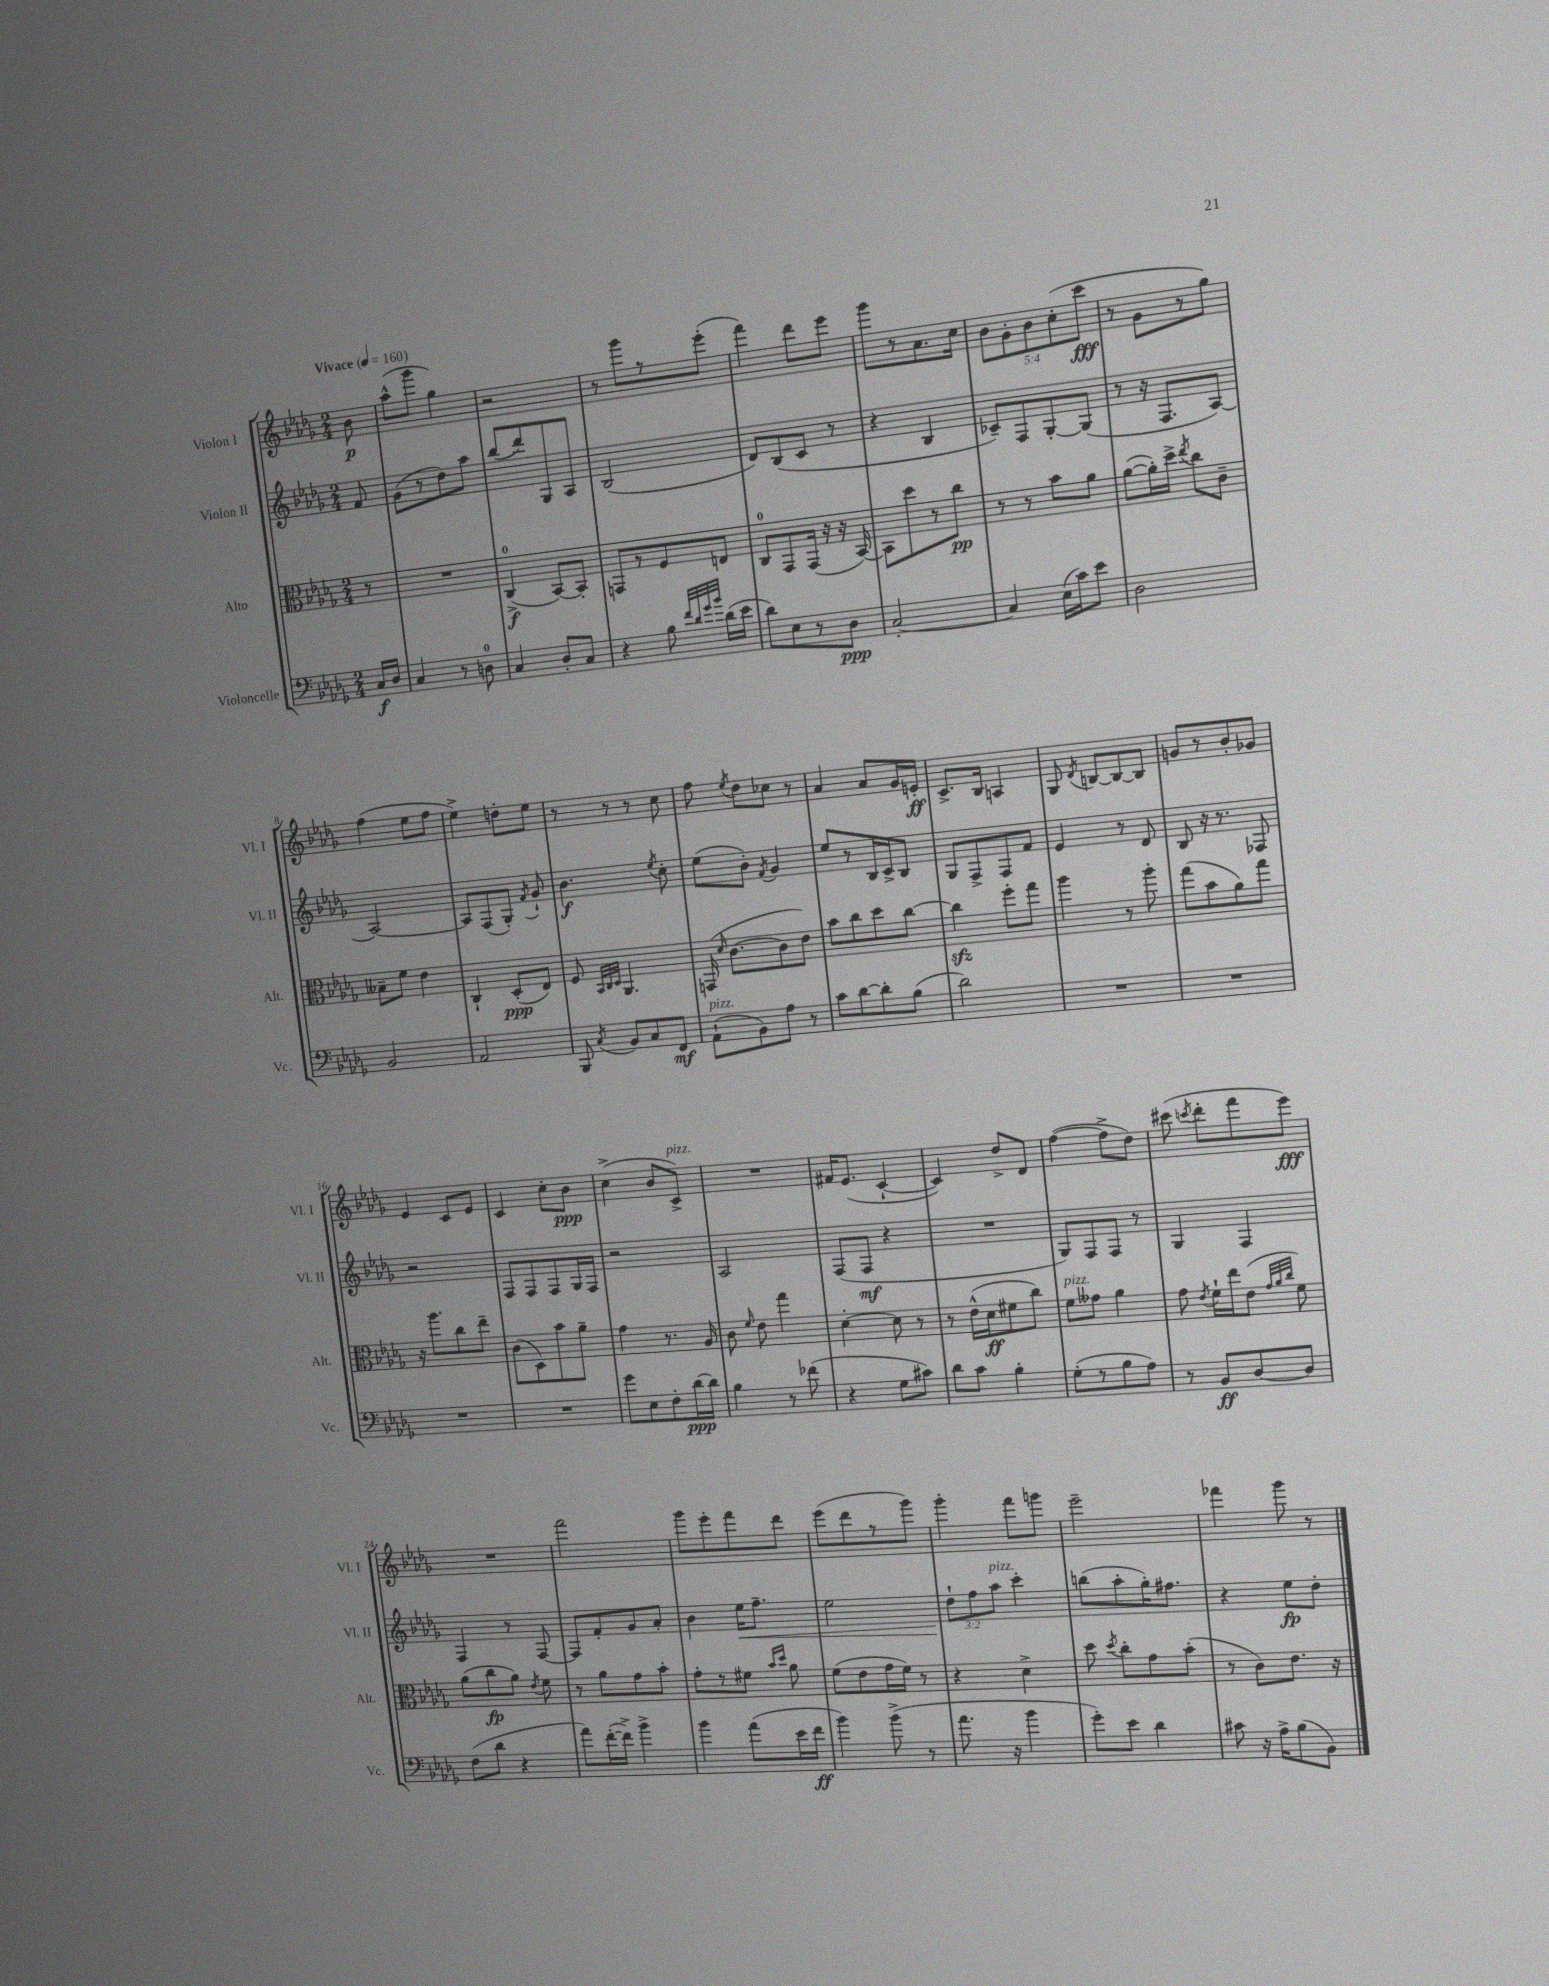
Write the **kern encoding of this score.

**kern	**kern	**kern	**kern
*staff4	*staff3	*staff2	*staff1
*clefF4	*clefC3	*clefG2	*clefG2
*k[b-e-a-d-g-]	*k[b-e-a-d-g-]	*k[b-e-a-d-g-]	*k[b-e-a-d-g-]
*M2/4	*M2/4	*M2/4	*M2/4
*MM160	*MM160	*MM160	*MM160
16C	8r	8f	8b-
16D-	.	.	.
=	=	=	=
4C	2r	(8g-	(8aa-^^
.	.	8r	8ggg-
8r	.	8dd-)	4gg-)
8D	.	8aa-	.
=	=	=	=
4C	(4C^	(8bb-	2r
.	.	8ddd-)	.
8D-'	[8BB-)	8G-	.
8C	8BB-']	8A-	.
=	=	=	=
4r	8GG	(2B-	8r
.	8r	.	8ggg-
8B-	8F	.	8r
32qqf	.	.	.
32qqd-	.	.	.
32qqg-	.	.	.
32qqb-	.	.	.
(16d-	8E	.	(8eee-'
16e-	.	.	.
=	=	=	=
8d-)	8C	8d-)	4fff)
8E-	8GG-	(8B-	.
8r	(16GG-	8c	8ddd-
.	16r	.	.
8D-	16r	8r	8eee-
.	[16BB-)	.	.
=	=	=	=
[2C'	8BB-]	4r	8ggg-
.	8dd-	.	8r
.	8r	4B-	8.a-
.	8cc	.	.
.	.	.	16cc
=	=	=	=
4C]	8r	8c-~)	10b-
.	.	.	10g-'
.	8r	8F	.
.	.	.	10b-
(16E-	8b-	[8G-'	.
.	.	.	(10cc'
16c)	.	.	.
8e-	8a-	(8G-]	.
.	.	.	10ccc
=	=	=	=
2D-	([8a-	8r	8r
.	16a-'])	16r	8g-
.	16dd-^	8.F	.
.	8qee-	.	.
.	8cc	.	8r
.	8c~	[8A-)	8gg-)
=	=	=	=
2BB-	8B--~	2A-_	(4ff
.	8f	.	.
.	4e-	.	8ee-
.	.	.	8ff
=	=	=	=
2AA-	4C`	8A-]	4ee-^)
.	.	(8F	.
.	(8D-'	8G-')	8dd'
.	.	8qf	.
.	8E-)	8g-`	8ee-
=	=	=	=
8BBB-	8F	4.b-	8r
.	32qqBB-	.	.
.	32qqC	.	.
8qC	32qqD-	.	.
8BB-	4.AA-	.	8r
8C	.	.	8r
.	.	8qee-	.
8FF	.	8cc'	8cc
=	=	=	=
(8AA-`	(16GG	(8ee-	8ff
.	16qqd-	.	.
.	[8.c	.	.
.	.	.	8qee-
8BB-)	.	8b-')	8dd-
.	.	8qf	.
8A-	8c]	4g-	8cc-
8r	8e-)	.	8r
=	=	=	=
8c	8b-	8ee-	4a-
[8d-	8cc	8r	.
8d-']	8dd-	16B-	8a-
.	.	16c^	.
(8B-	[8cc	8B-	16g-
.	.	.	16e'
=	=	=	=
2d-)	4cc]	8G-	8.c^
.	.	8F^	.
.	.	.	16B-
.	8ff'	8F	4A
.	8gg-	8f	.
=	=	=	=
2r	4aa-	4e-	8G-
.	.	.	8qd-
.	.	.	[8B
.	8r	8r	8B_
.	8aa-'	8d-	8B]
=	=	=	=
2r	(8gg-	8B-	8g
.	8b-	16r	8r
.	.	8.r	.
.	8a-)	.	8b-'
.	8gg-	8F-	8g-
=	=	=	=
2r	16r	2r	4e-
.	8.aa-	.	.
.	8cc	.	8c
.	8ee-~	.	8e-
=	=	=	=
2r	(8c	8F	4c
.	8D-)	8F	.
.	8b-	8F	8cc'
.	8a-~	16G-	8b-
.	.	16F	.
=	=	=	=
8g-	4g-	2r	(4cc^
8E-	.	.	.
8F'	8.r	.	8b-
[16d-	.	.	8c^)
16d-]	16A-	.	.
=	=	=	=
4B-	8c	2A-	2r
.	16qqf	.	.
.	8e-	.	.
8r	4gg-	.	.
(8f-	.	.	.
=	=	=	=
4r	[4d-'	(8F	16f#
.	.	.	(8.e-
.	.	8F	.
8G-	8d-]	4r	[4c`
8c#)	8r	.	.
=	=	=	=
8d-	8r	2r	4c])
8c	(16e-^^	.	.
.	16d-	.	.
4B-'	8f#	.	8dd-^
.	8cc)	.	8d-
=	=	=	=
(8G-'	8f	8G-)	([4ff
8r	8g--	8F	.
8B-	4a-	8F	8ff^]
8A-)	.	8r	8dd-)
=	=	=	=
8r	8g-	4G-	(8ccc#
.	8qe-	.	8qccc
8BB-	16f`	.	8ddd-'
.	16ee-	.	.
[8D-	(8e-	4F	8fff
.	32qqg-	.	.
.	32qqa-	.	.
.	32qqcc	.	.
8D-]	8f)	.	8eee-)
=	=	=	=
(8F	(8a-	4F	2r
8d-	8cc	.	.
4r	8a-)	8r	.
.	8qe-	.	.
.	8f	[8F	.
=	=	=	=
8a-)	8r	8F]	2fff
([16f'	8a-	8f'	.
16f^])	.	.	.
4b-^	8g-	8g-	.
.	8b-'	8a-'	.
=	=	=	=
4b-	8g-'	4b-	8ggg-
.	8r	.	8eee-'
(8a-	8f#	16ee-	8fff
.	.	8.ff~	.
.	16qqb-	.	.
.	16qqdd-	.	.
16e-	8a-	.	8ddd-
16f	.	.	.
=	=	=	=
4b-)	(8f	2ee-	(8eee-
.	8e-	.	8ddd-
(8b-^	16g-	.	8r
.	16f)	.	.
8r	8r	.	8ggg-)
=	=	=	=
8.a-	4r	12dd-`	4ggg-'
.	.	12ff	.
.	.	12aa-	.
16r	.	.	.
4b-	4d-^	4ccc'	8fff
.	.	.	8ggg
=	=	=	=
8g-')	8dd-	(8bb	2eee-~
.	8qdd-	.	.
8e-	8cc'	8aa-'	.
4d-	8g-	16gg-')	.
.	.	8.ff#	.
.	(8b-'	.	.
=	=	=	=
8c#	8r	4r	4fff-
16r	8c)	.	.
16A-^	.	.	.
(8B-	8.e-	8ee-	8ggg-
8BB-)	.	8dd-'	8r
.	16r	.	.
==	==	==	==
*-	*-	*-	*-
